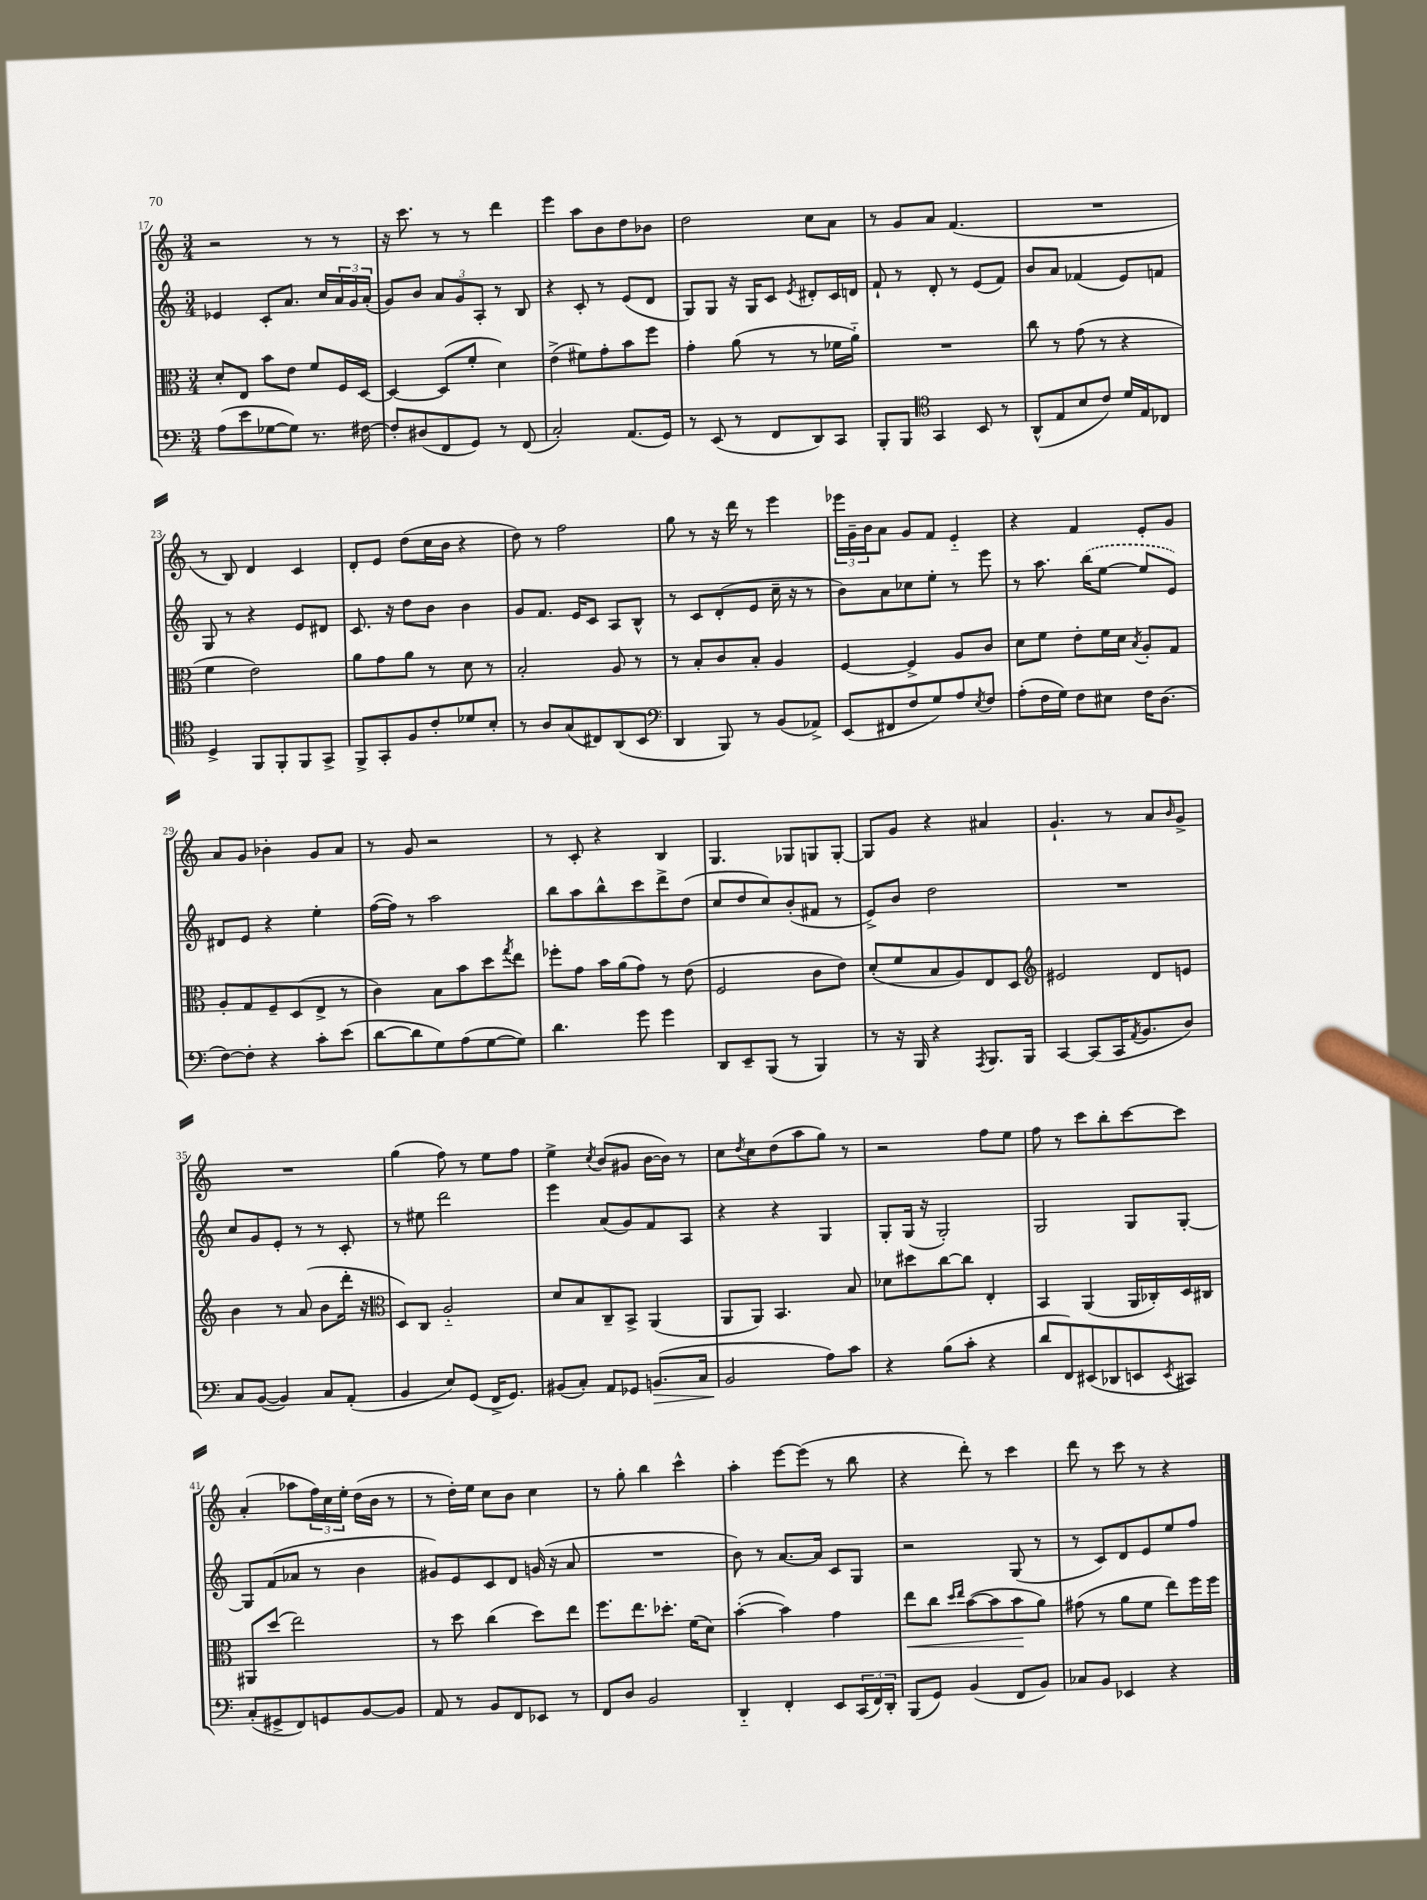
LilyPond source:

<<
\new StaffGroup <<
\new Staff = "s0" {
    \clef treble \key c \major \numericTimeSignature \time 3/4
    r2 r8 r8 |
    r16 c'''8. r8 r8 d'''4 |
    e'''4 a''8 b'8 d''8 bes'8 |
    d''2 c''8 a'8 |
    r8 g'8 a'8 f'4.( |
    R2. |
    r8 b8) d'4 c'4 |
    d'8-. e'8 d''8( c''16 b'16 r4 |
    d''8) r8 f''2 |
    g''8 r8 r16 d'''16 r8 e'''4 |
    \tuplet 3/2 { ees'''16 g'16-- b'16 } a'8 g'8 f'8 e'4-_ |
    r4 f'4 e'8-. g'8 |
    a'8 g'8 bes'4-. g'8 a'8 |
    r8 g'8 r2 |
    r8 c'8-. r4 b4 |
    g4. ges8 g8 g8~-. |
    g8 g'8 r4 ais'4 |
    g'4.-! r8 a'8 \grace { b'16 } g'8-> |
    R2. |
    g''4( f''8) r8 e''8 f''8 |
    e''4-> \acciaccatura { c''8 } b'8( gis'8 b'16~ b'16) r8 |
    c''8 \acciaccatura { d''8 } c''8 d''8( a''8 g''8) r8 |
    r2 f''8 e''8 |
    f''8 r8 c'''8 b''8-. c'''8~ c'''8 |
    a'4-.( aes''8 \tuplet 3/2 { f''16) c''16 e''16-. } d''16( b'16 r8 |
    r8 d''16-.) e''16 c''8 b'8 c''4 |
    r8 g''8-. b''4 c'''4-^ |
    a''4-. e'''8~ e'''8( r8 b''8 |
    r4 d'''8-.) r8 c'''4 |
    d'''8 r8 c'''8 r8 r4 \bar "|." |
}
\new Staff = "s1" {
    \clef treble \key c \major \numericTimeSignature \time 3/4
    ees'4 c'8-. a'8. c''16 \tuplet 3/2 { a'16 g'16 a'16-.( } |
    g'8) b'8 \tuplet 3/2 { a'8 g'8 a8-. } r8 b8 |
    r4 c'8-. r8 e'8( d'8 |
    g8) g8 r16 g16 c'8 \acciaccatura { e'8 } dis'8-. c'16 d'16 |
    f'8-! r8 d'8-. r8 e'8( f'8) |
    b'8 a'8 fes'4( e'8) f'8 |
    g8 r8 r4 e'8 dis'8 |
    c'8. r16 d''8 b'8 b'4 |
    g'8 f'8. e'16 c'8 a8 b8-^ |
    r8 c'8 d'8-.( e'8 c''16-- r16 r8 |
    b'8) a'8 ces''8 e''8-. r8 e'''8 |
    r8 a''8. \once \slurDashed b''16( e''8~ e''8 e'8) |
    dis'8 e'8 r4 e''4-. |
    f''16~( f''16) r8 a''2 |
    b''8 a''8 b''8-^ c'''8 d'''8-> d''8( |
    c''8 d''8 c''8) b'8-.( fis'8 r8 |
    e'8->) b'8 d''2 |
    R2. |
    c''8 g'8 e'8-. r8 r8 c'8-. |
    r8 eis''8 d'''2 |
    e'''4 a'8( g'8) f'8 a8 |
    r4 r4 g4 |
    g8-. g16( r16 g2-.) |
    g2 g8 g8~-. |
    g8 f'8( aes'8 r8 b'4 |
    gis'8) e'8 c'8 d'8 g'16( r16 a'8 |
    R2. |
    b'8) r8 a'8.~ a'16 c'8 g8 |
    r2 g8( r8 |
    r8 c'8) d'8 e'8 e''8 f''8 \bar "|." |
}
\new Staff = "s2" {
    \clef alto \key c \major \numericTimeSignature \time 3/4
    d'8-. e8 b'8 e'8 f'8 f16 d16~ |
    d4~ d8( f'8-. d'4) |
    e'4->( fis'8) g'8-. b'8 f''8 |
    g'4-. a'8( r8 r8 fes'16 a'16-_) |
    R2. |
    c''8 r8 g'8( r8 r4 |
    f'4 e'2) |
    a'8 g'8 a'8 r8 d'8 r8 |
    b2-. a8 r8 |
    r8 b8-. c'8 b8-. a4 |
    f4~ f4-> a8 c'8 |
    d'8 f'8 e'8-. f'16 d'16 \acciaccatura { b8 } a8-. g8 |
    a8-. g8 f8-- d8( e8-> r8 |
    c'4) b8 b'8 d''8 \acciaccatura { g''8 } e''8 |
    fes''8-. g'8 b'16 a'16( g'8) r8 e'8( |
    f2 c'8 e'8) |
    d'8-.( f'8 b8 a8) e8 d8 |
    \clef treble eis'2 d'8 e'8 |
    b'4 r8 a'8( b'8 d'''16-. r16 |
    \clef alto d8) c8 a2-_ |
    d'8 b8 c8-- b,8-> a,4( |
    a,8 a,8) b,4. b8 |
    des'8 dis''8 c''8~ c''8 e4-. |
    b,4 a,4( a,16 ces16-.) d16 cis16 |
    ais,8 d''8( e''2) |
    r8 d''8 c''4( d''8) e''8 |
    f''8. e''8. des''8.-. f'16( d'8) |
    b'4~-.( b'4) g'4 |
    e''8\< c''8 \grace { d''16 e''16 } b'8~( b'8 b'8\! a'8) |
    gis'8( r8 a'8 f'8 e''8) f''16 f''16 \bar "|." |
}
\new Staff = "s3" {
    \clef bass \key c \major \numericTimeSignature \time 3/4
    a8( e'8 ges8~ ges8) r8. fis16~ |
    fis8-. dis8( f,8 g,8) r8 f,8( |
    c2-.) a,8.( g,16) |
    r8 e,8( r8 f,8 d,8) c,8 |
    b,,8-. b,,8 \clef tenor g,4 b,8 r8 |
    a,8-^( e8 b8 c'8) d'16 e16 ces8 |
    d4-> f,8 f,8-. f,8 g,8-> |
    f,8-> g,8-. f8 c'8-. des'8 b8-. |
    r8 a8 g8( cis8) a,8( b,8 |
    \clef bass d,4 b,,8) r8 b,8( aes,8->) |
    e,8( fis,8 f8 g8) a8 \acciaccatura { e8 } f8 |
    a8-.( f16 g16) f8 eis8 f16 d8.( |
    f8~) f8-. r4 c'8-. e'8( |
    d'8~ d'8 g8) a8( g8~ g8) |
    d'4. g'8 g'4 |
    d,8 e,8-- b,,8( r8 b,,4) |
    r8 r16 b,,16 r4 \acciaccatura { a,,8 } b,,8. b,,16 |
    c,4~ c,8( c,16 \acciaccatura { a,8 } b,8. d8) |
    c8 b,8~( b,4) c8 a,8-.( |
    b,4 e8) g,8( f,16-> g,8.) |
    bis,8( c8-.) a,8 ges,8 b,8.\>( c16 |
    b,2\! a8) c'8 |
    r4 b8( c'8-. r4 |
    d'8 f,8) eis,8( des,8 e,8 \acciaccatura { e,8 } cis,8) |
    c8-.( gis,8-> f,8) g,8 b,8~ b,8 |
    a,8 r8 b,8 f,8 ees,8 r8 |
    f,8 d8 b,2 |
    d,4-_ f,4-. e,8 \tuplet 3/2 { c,16( f,16) d,16-. } |
    b,,8( g,8) b,4( f,8 b,8) |
    ces8 b,8 ees,4 r4 \bar "|." |
}
>>
>>
\layout { \context { \Score currentBarNumber = #17 } }
